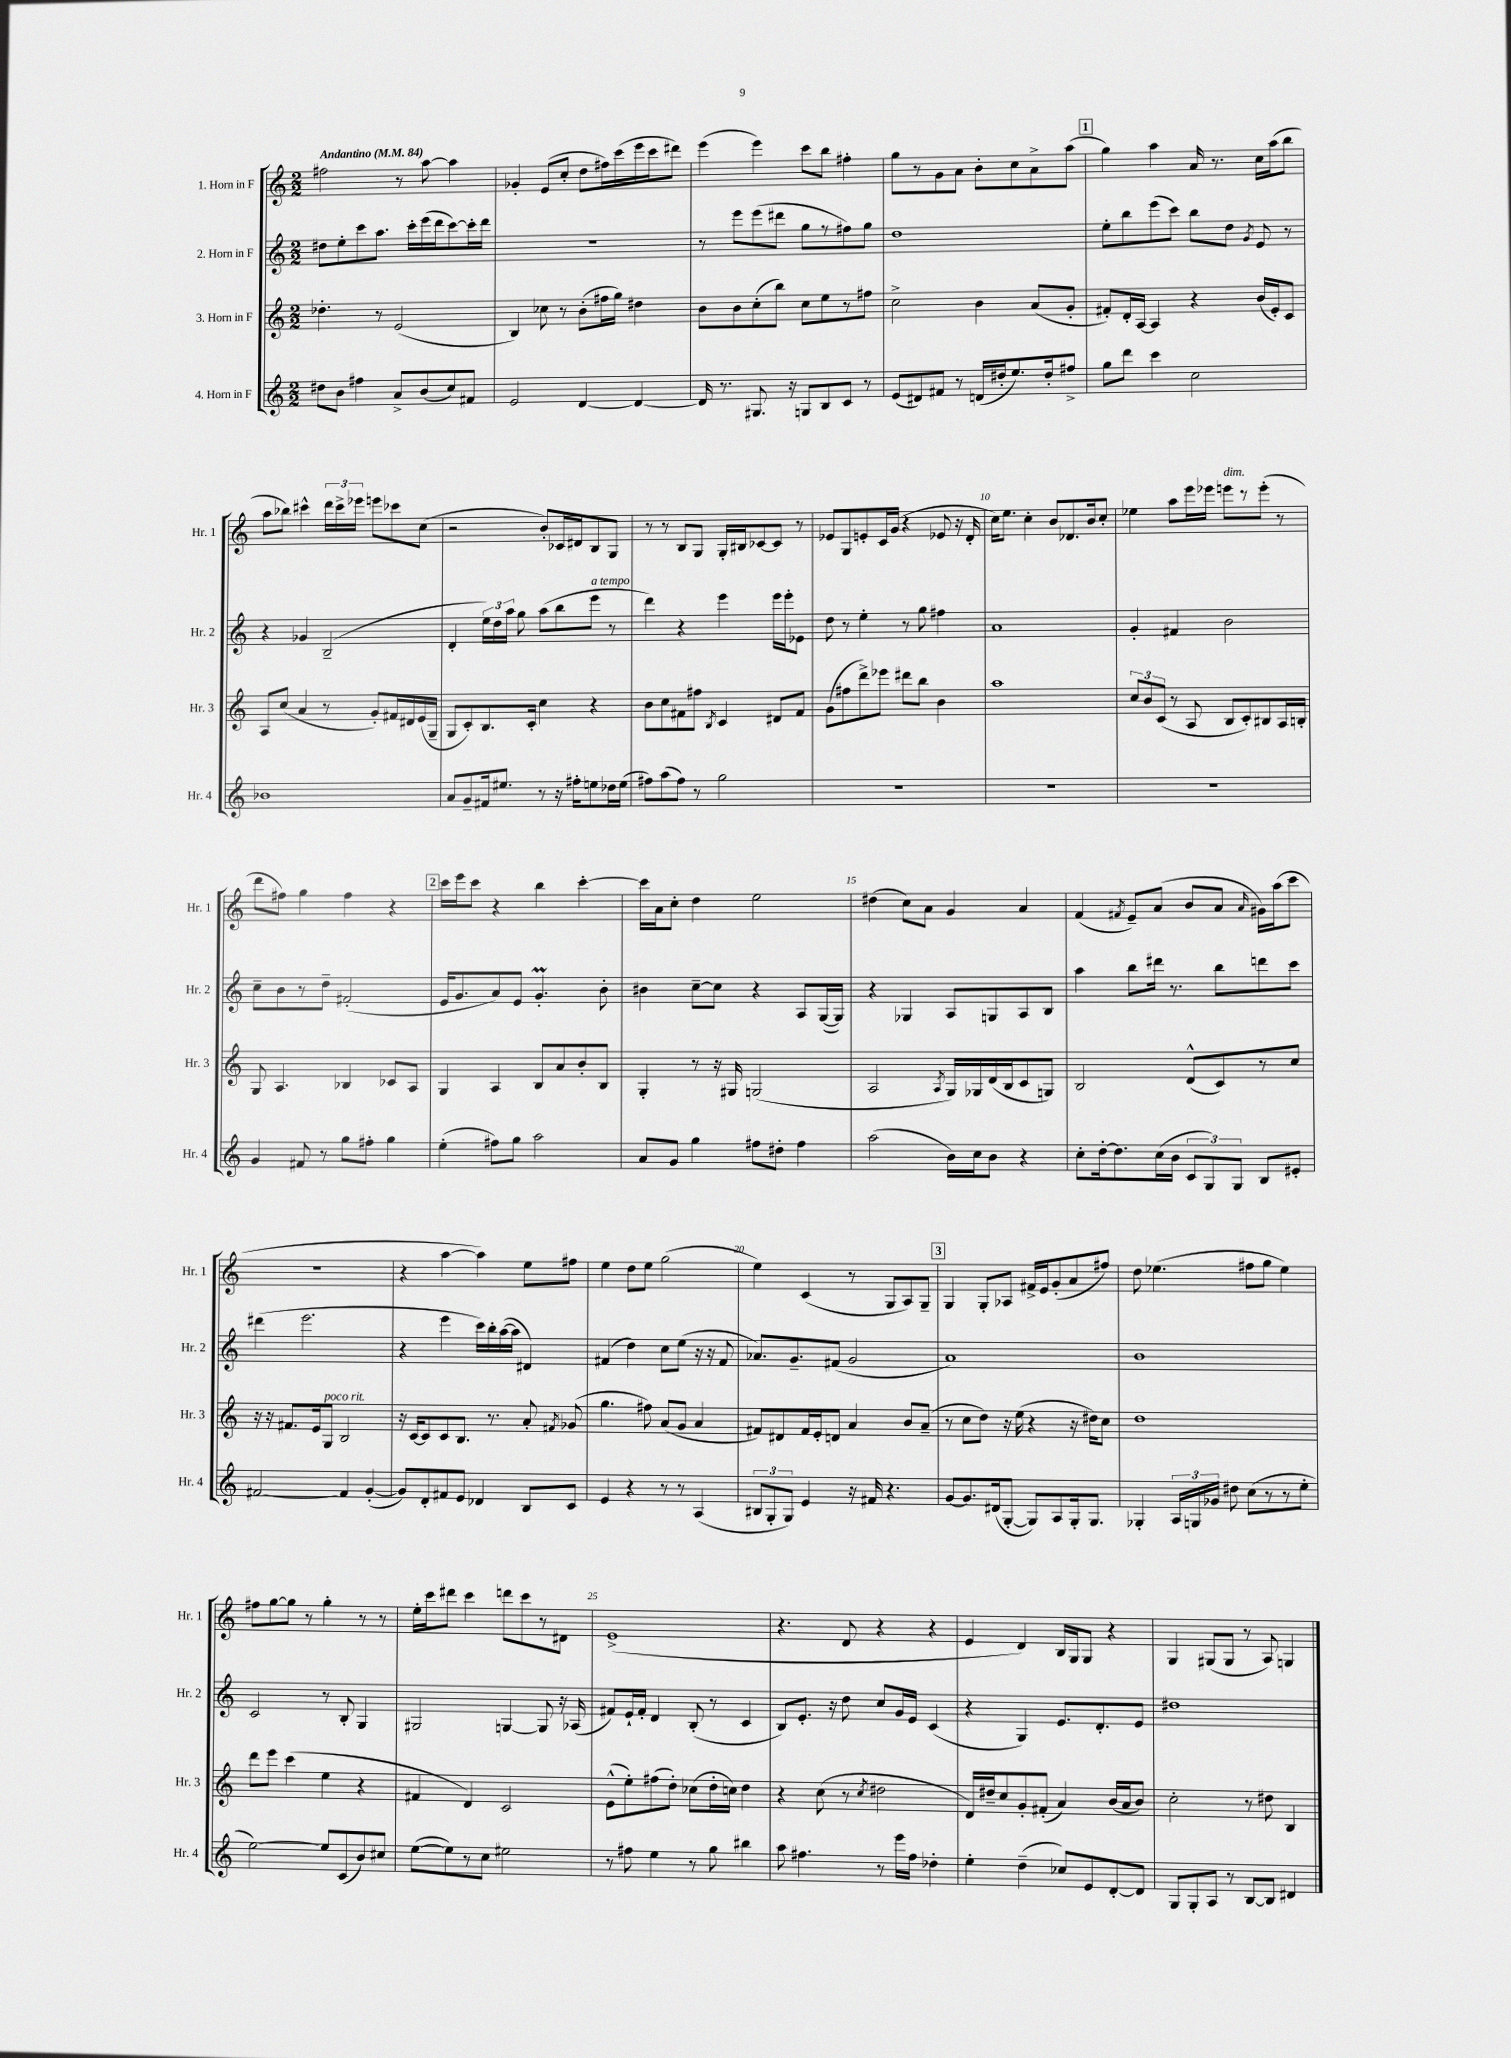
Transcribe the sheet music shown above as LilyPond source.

<<
\new StaffGroup <<
\new Staff = "s0" \with { instrumentName = "1. Horn in F" shortInstrumentName = "Hr. 1" } {
    \clef treble \key c \major \numericTimeSignature \time 2/2 \tempo "Andantino" 4 = 84
    \autoBeamOff fis''2 r8 a''8~ a''4 |
    ges'4-. e'8[( c''8]-. d''8[ fis''16) c'''16( e'''16 c'''16 dis'''8]) |
    e'''4( e'''4) c'''8[ b''8] fis''4-. |
    g''8[ r8 g'8 a'8] b'8[-. c''8 a'8-> a''8]( |
    \mark \markup { \box "1" } g''4) a''4 a'16 r8. c''16[ a''16( b''8] |
    a''8[ bes''8]) cis'''4-^ \tuplet 3/2 { d'''16[ cis'''16-> ees'''16] } e'''8[ ces'''8 c''8]( |
    r2 b'8[-.) ces'16 dis'16 b8 g8] |
    r8 r8 b8[ g8] g16[-. bis16 ces'8~ ces'8] r8 |
    ees'8[ g8 e'8-. c'16 g'16]( r4 ees'8 r16 d'16-. |
    c''16[) e''8.] c''4-. b'8[ des'8. b'16 c''8]-. |
    ees''4 a''8[ e'''16 ees'''16] e'''8[^\markup { \italic "dim." } r8 e'''8]-.( r8 |
    d'''8[ fis''8]) g''4 fis''4 r4 |
    \mark \markup { \box "2" } c'''16[ e'''16 c'''8] r4 b''4 c'''4~-. |
    c'''16[ a'16 c''8]-. d''4 e''2 |
    dis''4( c''8[) a'8] g'4 a'4 |
    f'4( \acciaccatura { fis'8 } e'8[--) a'8]( b'8[ a'8] \grace { a'16 } gis'16[) a''16( c'''8] |
    r1 |
    r4 a''4~ a''4) e''8[ fis''8] |
    e''4 d''8[ e''8] g''2( |
    e''4) c'4( r8 g8[ a8) g8]-- |
    \mark \markup { \box "3" } g4 g8[-. aes8] fis'16[-> e'16 g'8-.( a'8 fis''8]) |
    d''8 ees''4.( fis''8[ g''8] ees''4) |
    fis''8[ g''8~ g''8] r8 g''4-. r8 r8 |
    e''16[-. c'''16 dis'''8] c'''4 d'''8[ c'''8 r8 dis'8] |
    e'1->( |
    r4. d'8 r4 r4 |
    e'4 d'4) b16[ g16 g8] r4 |
    g4 gis8[( gis8] r8 a8) g4 \bar "|." |
}
\new Staff = "s1" \with { instrumentName = "2. Horn in F" shortInstrumentName = "Hr. 2" } {
    \clef treble \key c \major \numericTimeSignature \time 2/2
    \autoBeamOff dis''8[ e''8-. c'''8 a''8.] c'''16[-. e'''16( d'''16 c'''8~) c'''16-. d'''16] |
    R1 |
    r8 e'''8[ e'''8( dis'''8] g''8[ r8 fis''8) g''8] |
    d''1 |
    \mark \markup { \box "1" } e''8[-. b''8 e'''8( c'''8]) b''8[ d''8] \acciaccatura { g'8 } e'8 r8 |
    r4 ges'4 b2--( |
    d'4-. \tuplet 3/2 { e''16[) d''16 a''16] } g''8 a''8[( b''8 e'''8]^\markup { \italic "a tempo" } r8 |
    d'''4) r4 e'''4 e'''16[ e'''16-. ees'8] |
    d''8 r8 e''4-. r8 g''8 fis''4 |
    a'1 |
    g'4-. fis'4 b'2 |
    c''8[-- b'8 r8 d''8]-- fis'2-.( |
    \mark \markup { \box "2" } e'16[ g'8. a'8) e'8] g'4.-.\prall b'8-. |
    bis'4 c''8[~-- c''8] r4 a8[ g16~( g16]) |
    r4 ges4 a8[ g8 a8 b8] |
    a''4 b''8[ dis'''16] r8. b''8[ d'''8 c'''8] |
    dis'''4( e'''2. |
    r4 e'''4 c'''16[) b''16-. a''16~( a''16] dis'4) |
    fis'4( d''4) c''8[ e''8]( r16 r16 fis'8 |
    aes'8.[) g'8.-- fis'8]( g'2 |
    \mark \markup { \box "3" } a'1) |
    b'1 |
    c'2 r8 b8-. g4 |
    gis2 g4~ g8 r16 aes16( |
    fis'8[) e'16-! fis'16]-. d'4 b8-.( r8 c'4 |
    b8[) e'8.]-. r16 d''8 c''8[ g'16 e'16] c'4( |
    r4 g4) e'8.[ d'8.-. e'8] |
    dis''1 \bar "|." |
}
\new Staff = "s2" \with { instrumentName = "3. Horn in F" shortInstrumentName = "Hr. 3" } {
    \clef treble \key c \major \numericTimeSignature \time 2/2
    \autoBeamOff des''4.-. r8 e'2( |
    b4) ces''8 r8 b'8[-.( fis''16 g''16]) dis''4 |
    b'8[ b'8 c''8-.( b''8]) c''8[ e''8 r8 fis''8] |
    c''2-> b'4 a'8[( g'8]-. |
    \mark \markup { \box "1" } fis'8[-.) d'16-. a16]~ a4 r4 b'16[( e'16-.) c'8] |
    a8[ c''8]( a'4 r8 g'8[-.) fis'16 dis'16 e'16( g16]-- |
    g8[ c'8-.) b8. c'16]-. c''4 r4 |
    b'8[ c''8 fis'8 fis''8] \acciaccatura { b8 } c'4 dis'8[ fis'8] |
    g'8[( fis''8 d'''8->) ees'''8] dis'''8[ b''8] b'4 |
    a''1 |
    \tuplet 3/2 { c''8[ b'8 c'8]( } r8 a8 b8[ c'8-.) bis8 a16 b16]-. |
    g8 a4. bes4 ces'8[ a8] |
    \mark \markup { \box "2" } g4 a4 b8[ a'8 b'8-. b8] |
    g4-. r8 r16 gis16 g2( |
    a2 \acciaccatura { a8 } g16[) ges16 d'16( b16 c'8 g8]) |
    b2 d'8[-^( c'8) r8 c''8] |
    r16 r16 fis'8.[ e'16 g8]^\markup { \italic "poco rit." } b2 |
    r16 c'16[~ c'8 c'8 b8.] r8. a'8-. \acciaccatura { fis'8 } ges'8( |
    g''4. fis''8) a'8[( g'8] a'4 |
    fis'8[) dis'8 fis'16 e'16-. d'8] a'4 b'8[ a'8]--( |
    \mark \markup { \box "3" } r8 c''8[ d''8]) r16 e''16( r4 r16 dis''16[) c''8] |
    d''1 |
    d'''8[ e'''8] c'''4( e''4 r4 |
    fis'4 d'4) c'2 |
    e'8[-^( e''8-.) fis''8( d''8]-.) ces''8[( d''16-. c''16]) d''4 |
    r4 c''8( r8 \acciaccatura { c''8 } dis''2 |
    d'16[) dis''16-- c''8 g'8-. fis'8]-.( a'4) b'16[( a'16 b'8]) |
    c''2-. r8 dis''8 b4 \bar "|." |
}
\new Staff = "s3" \with { instrumentName = "4. Horn in F" shortInstrumentName = "Hr. 4" } {
    \clef treble \key c \major \numericTimeSignature \time 2/2
    \autoBeamOff dis''8[ b'8] fis''4 a'8[-> b'8( c''8) fis'8] |
    e'2 d'4~ d'4~ |
    d'16 r8. gis8. r16 g8[ b8 c'8] r8 |
    e'8[( dis'8) fis'8] r8 d'16[( dis''16-. e''8.) dis''16-. fis''8]-> |
    \mark \markup { \box "1" } g''8[ d'''8] c'''4 c''2 |
    bes'1 |
    a'8[ g'8-- fis'16 eis''8.] r8 r16 fis''16[-. e''8 des''16 e''16]( |
    fis''8[) a''8( fis''8]) r8 g''2 |
    R1 |
    R1 |
    r1 |
    g'4 fis'8 r8 g''8[ fis''8]-. g''4 |
    \mark \markup { \box "2" } e''4-.( fis''8[) g''8] a''2 |
    a'8[ g'8] g''4 fis''8[ dis''8]-. fis''4 |
    a''2( b'16[) c''16 b'8] r4 |
    c''8[-. d''16~-. d''8. c''16( b'16] \tuplet 3/2 { c'8[ g8) g8] } b8[ eis'8]-. |
    fis'2~ fis'4 g'4~-.( |
    g'8[) d'8-. fis'8 e'8] des'4 b8[ c'8] |
    e'4 r4 r8 r8 a4( |
    \tuplet 3/2 { bis8[ g8-. g8]) } e'4 r16 fis'16 r4. |
    \mark \markup { \box "3" } g'8[~ g'8. dis'16( g8]~-. g8[) a8 g16-. g8.] |
    ges4-. \tuplet 3/2 { a16[ g16 ges'16] } dis''8 c''8[( r8 r8 e''8]-. |
    e''2~) e''8[ c'8( b'8) cis''8] |
    e''8[~( e''8) r8 c''8] eis''2 |
    r8 fis''8 e''4 r8 g''8 bis''4 |
    a''8 fis''4. r8 e'''16[ fis''16] des''4-. |
    e''4-. d''4--( ces''8[) e'8 d'8~-. d'8] |
    g8[ g8-. a8] r8 b8[~ b8] dis'4 \bar "|." |
}
>>
>>
\layout { \context { \Score \override BarNumber.break-visibility = ##(#f #t #t) barNumberVisibility = #(every-nth-bar-number-visible 5) } }
